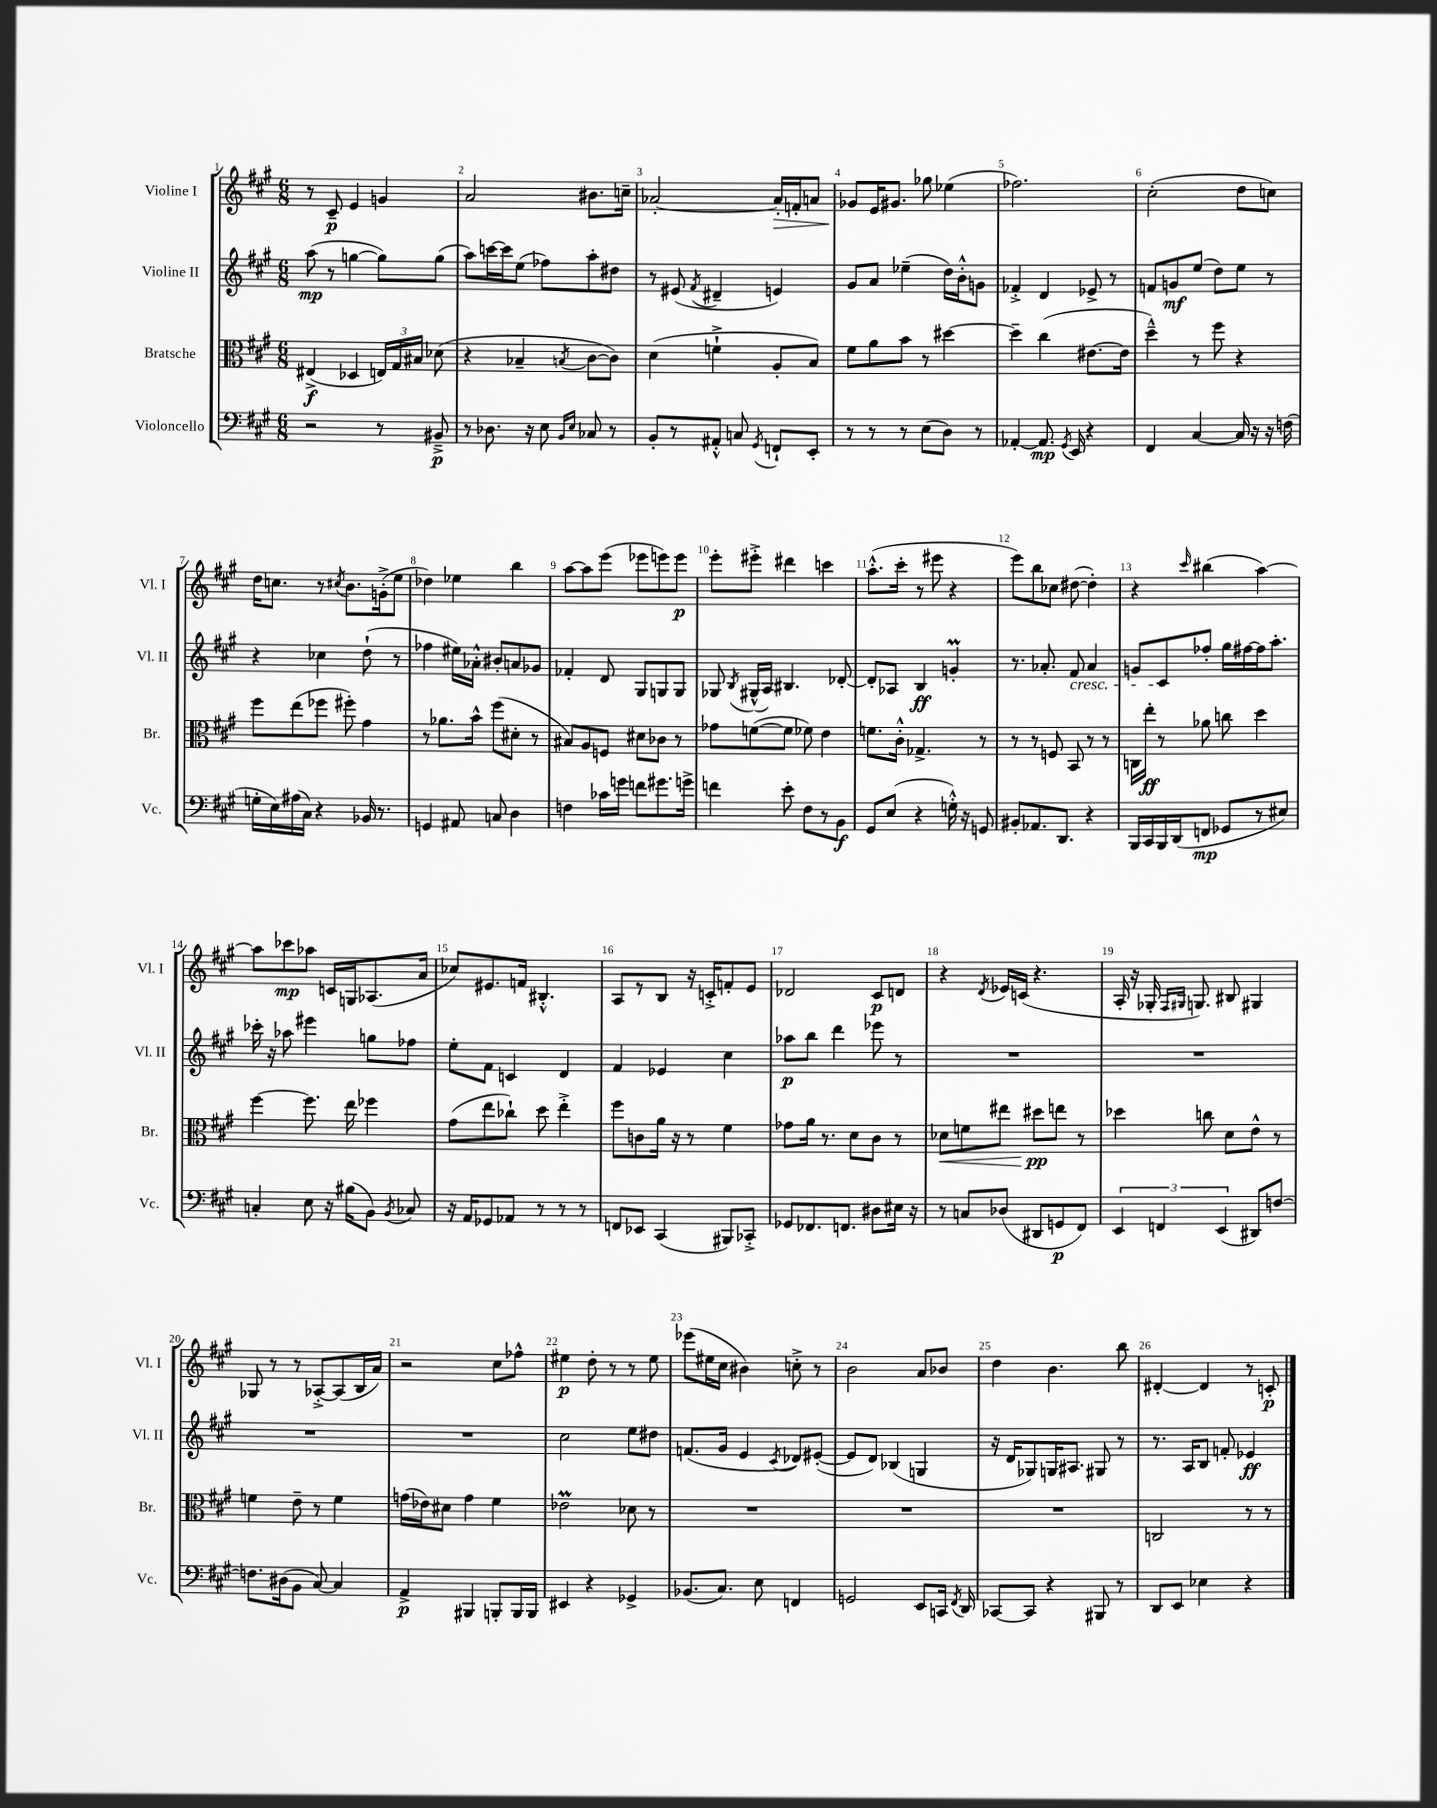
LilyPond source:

<<
\new StaffGroup <<
\new Staff = "s0" \with { instrumentName = "Violine I" shortInstrumentName = "Vl. I" } {
    \clef treble \key a \major \numericTimeSignature \time 6/8
    \autoBeamOff r8 cis'8--\p e'4 g'4 |
    a'2 bis'8.[ c''16]-- |
    aes'2~-. aes'16[-.\> f'16-. a'8] |
    ges'8[\! e'16 gis'8.] ges''8 ees''4( |
    fes''2.) |
    cis''2-.( d''8[ c''8]) |
    d''16[ c''8.] r8 \acciaccatura { cis''8 } b'8.[ g'16-.->( e''8] |
    des''4) ees''4 b''4 |
    a''8[~ a''8 e'''8]( ees'''8[ e'''8) e'''8]\p |
    e'''8[-. eis'''8]-.-> dis'''4 c'''4 |
    a''8.[-.-^( cis'''16]-. r8 eis'''8 r4 |
    e'''8[) b''8 ces''8] dis''8~( dis''4-.) |
    r4 \grace { cis'''16 } bis''4( a''4~) |
    a''8[ ces'''8\mp aes''8] c'16[ g16 aes8.( a'16] |
    ces''8[) eis'8. f'16] bis4.-.-^ |
    a8[ r8 b8] r16 c'16[-.-> f'8-. e'8] |
    des'2 cis'8[\p d'8] |
    r4 \acciaccatura { d'8 } ees'16[ c'16]( r4. |
    a16-. r16 ges16-. \grace { fis16[ gis16] } g8.) bis8 gis4 |
    ges8 r8 r8 aes8[~-.-> aes8( b16 a'16]) |
    r2 cis''8[ fes''8]-^ |
    eis''4\p d''8-. r8 r8 eis''8 |
    ees'''8[( eis''16 cis''16] bis'4) c''8-.-> r8 |
    b'2 a'8[ bes'8] |
    d''4 b'4. b''8 |
    dis'4~-. dis'4 r8 c'8-.\p \bar "|." |
}
\new Staff = "s1" \with { instrumentName = "Violine II" shortInstrumentName = "Vl. II" } {
    \clef treble \key a \major \numericTimeSignature \time 6/8
    \autoBeamOff a''8\mp( r8 g''4~ g''8[) g''8]( |
    a''8[) c'''16~ c'''16 e''8]( fes''8[) a''8-. dis''8] |
    r8 eis'8( \acciaccatura { fis'8 } dis'4-- e'4) |
    gis'8[ a'8] ees''4--( d''16[) b'16-.-^ g'8] |
    fes'4-.-> d'4 ees'8-> r8 |
    f'8[ g'8\mf e''8]( d''8[) e''8] r8 |
    r4 ces''4 d''8-!( r8 |
    fes''4 eis''16[) aes'16]-.-^ bis'8[-. a'8 ges'8] |
    fes'4-. d'8 gis8[ g8 g8] |
    ges8 \acciaccatura { b8 } gis16[-^( a16]) bis4. des'8~-. |
    des'8[-. aes8] b4\ff g'4-.\prall |
    r8. aes'8.-. fis'8\cresc aes'4 |
    g'8[ cis'8\! fes''8]-. gis''16[ fis''16~ fis''16 a''8.]-. |
    ces'''16-. r16 aes''8 eis'''4 g''8[ fes''8] |
    e''8[-. fis'8] c'4 d'4 |
    fis'4 ees'4 cis''4 |
    aes''8[\p b''8] d'''4 ees'''8 r8 |
    R2. |
    R2. |
    R2. |
    R2. |
    cis''2 e''8[ dis''8] |
    f'8.[( gis'16] e'4 \acciaccatura { cis'8 } des'8[) eis'8]~-.( |
    eis'8[ d'8]) bes4( g4 |
    r16 d'16[ ges8) g16 ais8.] gis8 r8 |
    r8. a16[ b8] f'8-. ees'4\ff \bar "|." |
}
\new Staff = "s2" \with { instrumentName = "Bratsche" shortInstrumentName = "Br." } {
    \clef alto \key a \major \numericTimeSignature \time 6/8
    \autoBeamOff eis4->\f( des4 \tuplet 3/2 { e16[) gis16 bis16] } des'8( |
    r4 bes4-- \acciaccatura { b8 } cis'8[~ cis'8]) |
    d'4( f'4-!-> a8[-. b8]) |
    fis'8[ a'8 b'8] r8 dis''4~ |
    dis''4-- cis''4( eis'8.[~ eis'16] |
    d''4---^) r8 fis''8 r4 |
    fis''8[ e''8( fes''8] fis''8-.) gis'4 |
    r8 aes'8.[ b'16]-^ fis''8[( dis'8]-. r8 |
    bis8[) a8 f8] dis'8[ ces'8] r8 |
    ges'8[ f'8~( f'8] fes'8) e'4 |
    f'8.[ cis'16]-.-^ ges4.-> r8 |
    r8 r8 f8 b,8 r8 r8 |
    c16[ e''16]-.\ff r8 aes'8 c''8 d''4 |
    fis''4~ fis''8. e''16 fes''4 |
    gis'8[( e''8 ces''8]-!) d''8 e''4-.-> |
    fis''8[ c'8 a'16] r16 r8 fis'4 |
    ges'8[ a'16] r8. d'8[ cis'8] r8 |
    des'8[\< f'8 eis''8] dis''8[\pp\! e''8] r8 |
    des''4 c''8 d'8[ e'8]-^ r8 |
    f'4 e'8-- r8 f'4 |
    g'16[( ees'16) dis'8] g'4 fis'4 |
    ees'2\prall des'8 r8 |
    R2. |
    R2. |
    R2. |
    c2 r8 r8 \bar "|." |
}
\new Staff = "s3" \with { instrumentName = "Violoncello" shortInstrumentName = "Vc." } {
    \clef bass \key a \major \numericTimeSignature \time 6/8
    \autoBeamOff r2 r8 bis,8--->\p |
    r8 des8. r16 e8 \grace { b,16[ e16] } ces8 r8 |
    b,8[-. r8 ais,8]-.-^ c8 \acciaccatura { gis,8 } f,8[-! e,8]-. |
    r8 r8 r8 e8[( d8]) r8 |
    aes,4~-. aes,8.\mp \acciaccatura { gis,8 } e,16 r4 |
    fis,4 cis4~ cis16 r16 r16 f16( |
    g16[-. e16) ais16( cis16]) r4 bes,16 r8. |
    g,4 ais,8 c8 d4 |
    f4 ces'16[ g'16] f'8[ gis'8. g'16]-> |
    f'4 e'8-. fis8[ r8 b,8]\f |
    gis,8[ e8]( r4 g16-.-^) r16 g,8 |
    bis,8[-. aes,8. d,8.] r4 |
    b,,16[ cis,16 b,,16 d,16( f,8]\mp ges,8[ r8 eis8]) |
    c4-. e8 r16 bis16[( b,8]) \acciaccatura { b,8 } ces8 |
    r16 a,16[ ges,8 aes,8] r8 r8 r8 |
    f,8[ ees,8] cis,4( bis,,8[) ces,8]-.-> |
    ges,8[ fes,8. f,8.] dis8[ eis16] r16 |
    r8 c8[ des8]( dis,8[ g,8\p fis,8]) |
    \tuplet 3/2 { e,4 f,4 e,4( } dis,8[) f8]~ |
    f8.[ dis16( b,8] cis8~) cis4 |
    a,4->\p bis,,4 b,,8[-. b,,16 b,,16] |
    eis,4 r4 ges,4-> |
    bes,8.[( cis8.]) e8 f,4 |
    g,2 e,8[ c,16] \acciaccatura { fis,8 } d,16 |
    ces,8[~ ces,8] r4 bis,,8 r8 |
    d,8[ e,8] ees4 r4 \bar "|." |
}
>>
>>
\layout { \context { \Score \override BarNumber.break-visibility = ##(#f #t #t) barNumberVisibility = #all-bar-numbers-visible } }
